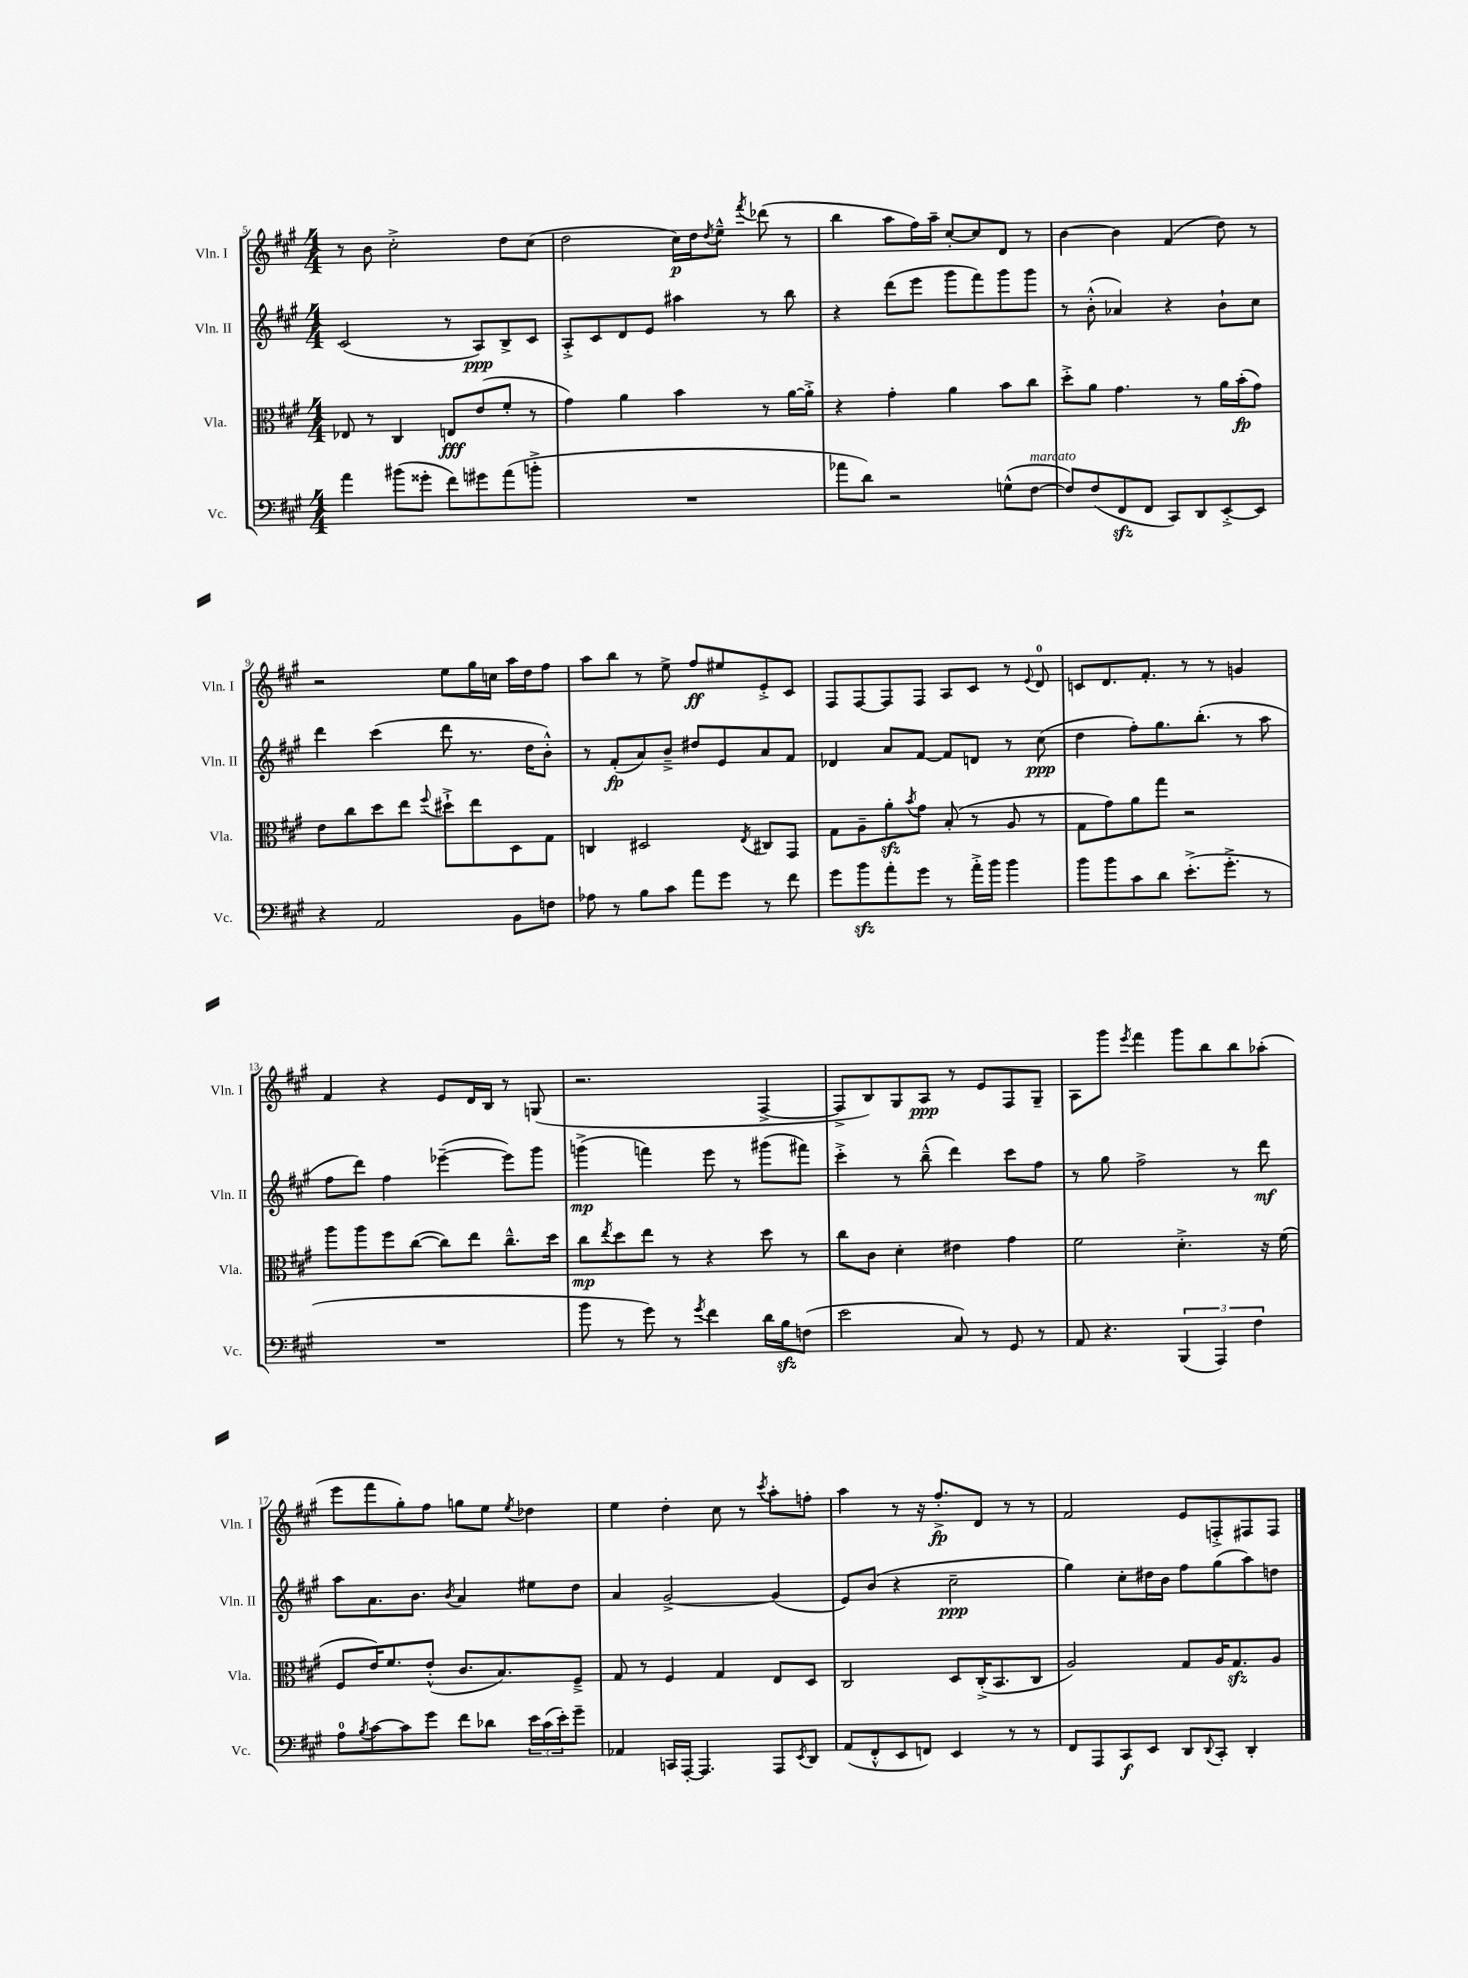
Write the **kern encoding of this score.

**kern	**kern	**kern	**kern
*staff4	*staff3	*staff2	*staff1
*clefF4	*clefC3	*clefG2	*clefG2
*k[f#c#g#]	*k[f#c#g#]	*k[f#c#g#]	*k[f#c#g#]
*M4/4	*M4/4	*M4/4	*M4/4
4a\	8E-/	(2c#/	8r
.	8r	.	8b\
(8b#\L	4C#/	.	2cc#'^\
8g##'\J	.	.	.
8f#\L)	8E/L	8r	.
8g#\	(8e/	8A/L)	.
(8a\	8f#'/J	8B^/	8dd\L
8b'^\J	8r	8c#/J	(8cc#\J
=	=	=	=
1r	4g#\)	8A'^/L	2dd\
.	.	8c#/	.
.	4a\	8d/	.
.	.	8e/J	.
.	4b\	4aa#\	16cc#\LL)
.	.	.	16dd\J
.	.	.	8qdd/
.	.	.	8ee~^^\J
.	.	.	8qfff#/
.	8r	8r	(8ddd-\
.	[16a\LL	8bb\	8r
.	16a'^\]JJ	.	.
=	=	=	=
8a-\L	4r	4r	4bb\
8d\J)	.	.	.
2r	4g#'\	(8ddd\L	8aa\L
.	.	8eee\J	16ff#\L)
.	.	.	16aa~\JJ
.	4a\	8ggg#\L	[8cc#'/L
.	.	8fff#\)	8cc#/]
(8G^^\L	8b\L	8ggg#\	8d/J
[8F#\J	8cc#\J	8ggg#\J	8r
=	=	=	=
8F#/]L)	8dd'^\L	8r	[4b\
(8F#/	8a\J	(8b'^^\	.
8FF#/	4.g#\	4a-/)	4b\]
8FF#/J	.	.	.
8CC#/L)	.	4r	(4f#/
8DD/	8r	.	.
[8EE'^/	16a\LL	8b`\L	8dd\)
.	(16b'\J	.	.
8EE/]J	8g#\J)	8cc#\J	8r
=	=	=	=
4r	8e\L	4ddd\	2r
.	8cc#\	.	.
2AA/	8dd\	(4ccc#\	.
.	8ee\J	.	.
.	8qqff#/	.	.
.	8dd#`^\L	8ddd\	8ee\L
.	8ee\	8.r	16gg#\L
.	.	.	16cc\JJ
8BB\L	8D\	.	16aa\LL
.	.	16dd\LK	16dd\J
8F\J	8G#\J	8b'^^\J)	8ff#\J
=	=	=	=
8A-\	4C/	8r	8aa\L
8r	.	(8f#'/L	8bb\J
8B\L	2D#/	8a/)	8r
8c#\J	.	8b~^/J	8ee^\
8a\L	.	8dd#/L	8ff#/L
8g#\J	.	8e/	8ee#/
.	8qE/	.	.
8r	8C#/L	8a/	8e'^/
8f#\	8GG#/J	8f#/J	8c#/J
=	=	=	=
8g#\L	8G#\L	4d-/	8F#/L
8b\	8A~\	.	[8F#/
8a'\	8a'\	8a/L	8F#/]
.	8qb/	.	.
8g#\J	8g#\J	[8f#/J	8F#/J
8r	(8B'/	8f#/]L	8A/L
16a'^\LL	8r	8d/J	8c#/J
16b\JJ	.	.	.
4b\	8A/	8r	8r
.	.	.	8qqe/
.	8r	(8cc#\	8d/
=	=	=	=
8b\L	8G#\L	4dd\	8c/L
8b\	8g#\)	.	8.d/
8c#\	8a\	8ff#'\L)	.
.	.	.	8.f#'/J
8d\J	8gg#\J	8.gg#\	.
(8.e'^\L	2r	.	8r
.	.	(8.bb'\J	.
.	.	.	8r
8.g#'^\J	.	.	.
.	.	8r	4g/
8r	.	8aa\	.
=	=	=	=
1r	8aa\L	8ff#\L	4f#/
.	8aa\	8ddd\J)	.
.	8ff#\	4ff#\	4r
.	([8cc#\J	.	.
.	8cc#\]L)	([4eee-~\	8e/L
.	8ee\J	.	16d/L
.	.	.	16B/JJ
.	8.cc#~^^\L	8eee-\]L)	8r
.	.	8ggg#\J	(8G/
.	16dd\Jk	.	.
=	=	=	=
8b\	8cc#\L	(4ggg^\	2.r
.	8qee/	.	.
8r	8dd\	.	.
8g#\)	8ee\J	4fff\)	.
8r	8r	.	.
8qg#/	.	.	.
4f#\	4r	8eee\	.
.	.	8r	.
16d\LL	8dd\	(8ggg#\L	[4F#^/
16B\J	.	.	.
(8F\J	8r	8fff#\J)	.
=	=	=	=
2e\	8cc#\L	4ccc#'^\	8F#^/]L
.	8c#\J	.	8B/)
.	4d'\	8r	8G#/
.	.	(8bb~^^\	8A/J
8C#/)	4e#\	4ddd\)	8r
8r	.	.	8e/L
8GG#/	4g#\	8ccc#\L	8F#/
8r	.	8ff#\J	8G#~/J
=	=	=	=
8AA/	2f#\	8r	8A\L
4.r	.	8gg#\	8ggg#\J
.	.	.	8qeee/
.	.	2ff#^\	4fff#\
(6BBB/	4.d'^\	.	8ggg#\L
.	.	.	8bb\
6AAA/)	.	.	.
.	.	8r	8bb\
6F#\	.	.	.
.	16r	8ddd\	(8aa-'\J
.	(16f#\	.	.
=	=	=	=
8A\L	8F#/L	8aa\L	8eee\L
8qB/	.	.	.
[8c#\	16e/K)	8.a\	8fff#\
.	8.f#/	.	.
8c#\]	.	.	8gg#'\)
.	.	8.b\J	.
8g#\J	(8e'^^/J	.	8ff#\J
.	.	8qb/	.
8f#\L	8.c#/L	4a/	8gg\L
8d-\J	.	.	8ee\J
.	8.B/)	.	.
.	.	.	8qee/
24e\LL	.	8ee#\L	4dd-\
(24c#\	.	.	.
24e'\J)	.	.	.
8g#~\J	8F#~^/J	8dd\J	.
=	=	=	=
4AA-/	8G#/	4a/	4ee\
.	8r	.	.
16CC/LL	4F#/	[2g#^/	4dd'\
[16AAA'/JJ	.	.	.
4.AAA/]	.	.	.
.	4G#/	.	8cc#\
.	.	.	8r
.	.	.	8qccc#/
8AAA/L	8E/L	(4g#/]	8aa'\L
8qEE/	.	.	.
8DD/J	8D/J	.	8ff'\J
=	=	=	=
(8AA/L	2C#/	8e/L)	4aa\
8FF#'^^/	.	(8b/J	.
8EE/	.	4r	8r
8FF/J)	.	.	16r
.	.	.	8.ff#'^/L
4EE/	8D/L	2cc#~\	.
.	(16C#'^/K	.	8d/J
.	8.BB/	.	.
8r	.	.	8r
8r	8C#/J	.	8r
=	=	=	=
8FF#/L	2A/)	4gg#\)	2f#/
8AAA/	.	.	.
8CC#/	.	8cc#'\L	.
8EE/J	.	16dd#\L	.
.	.	16b\JJ	.
8DD/L	8G#/L	8ff#\L	8e/L
8qqDD/	.	.	.
8CC#'/J	16A/K	(8gg#\	8F'^/
.	8.G#/	.	.
4DD'/	.	8aa\)	8F#/
.	8A/J	8dd\J	8F#/J
==	==	==	==
*-	*-	*-	*-
